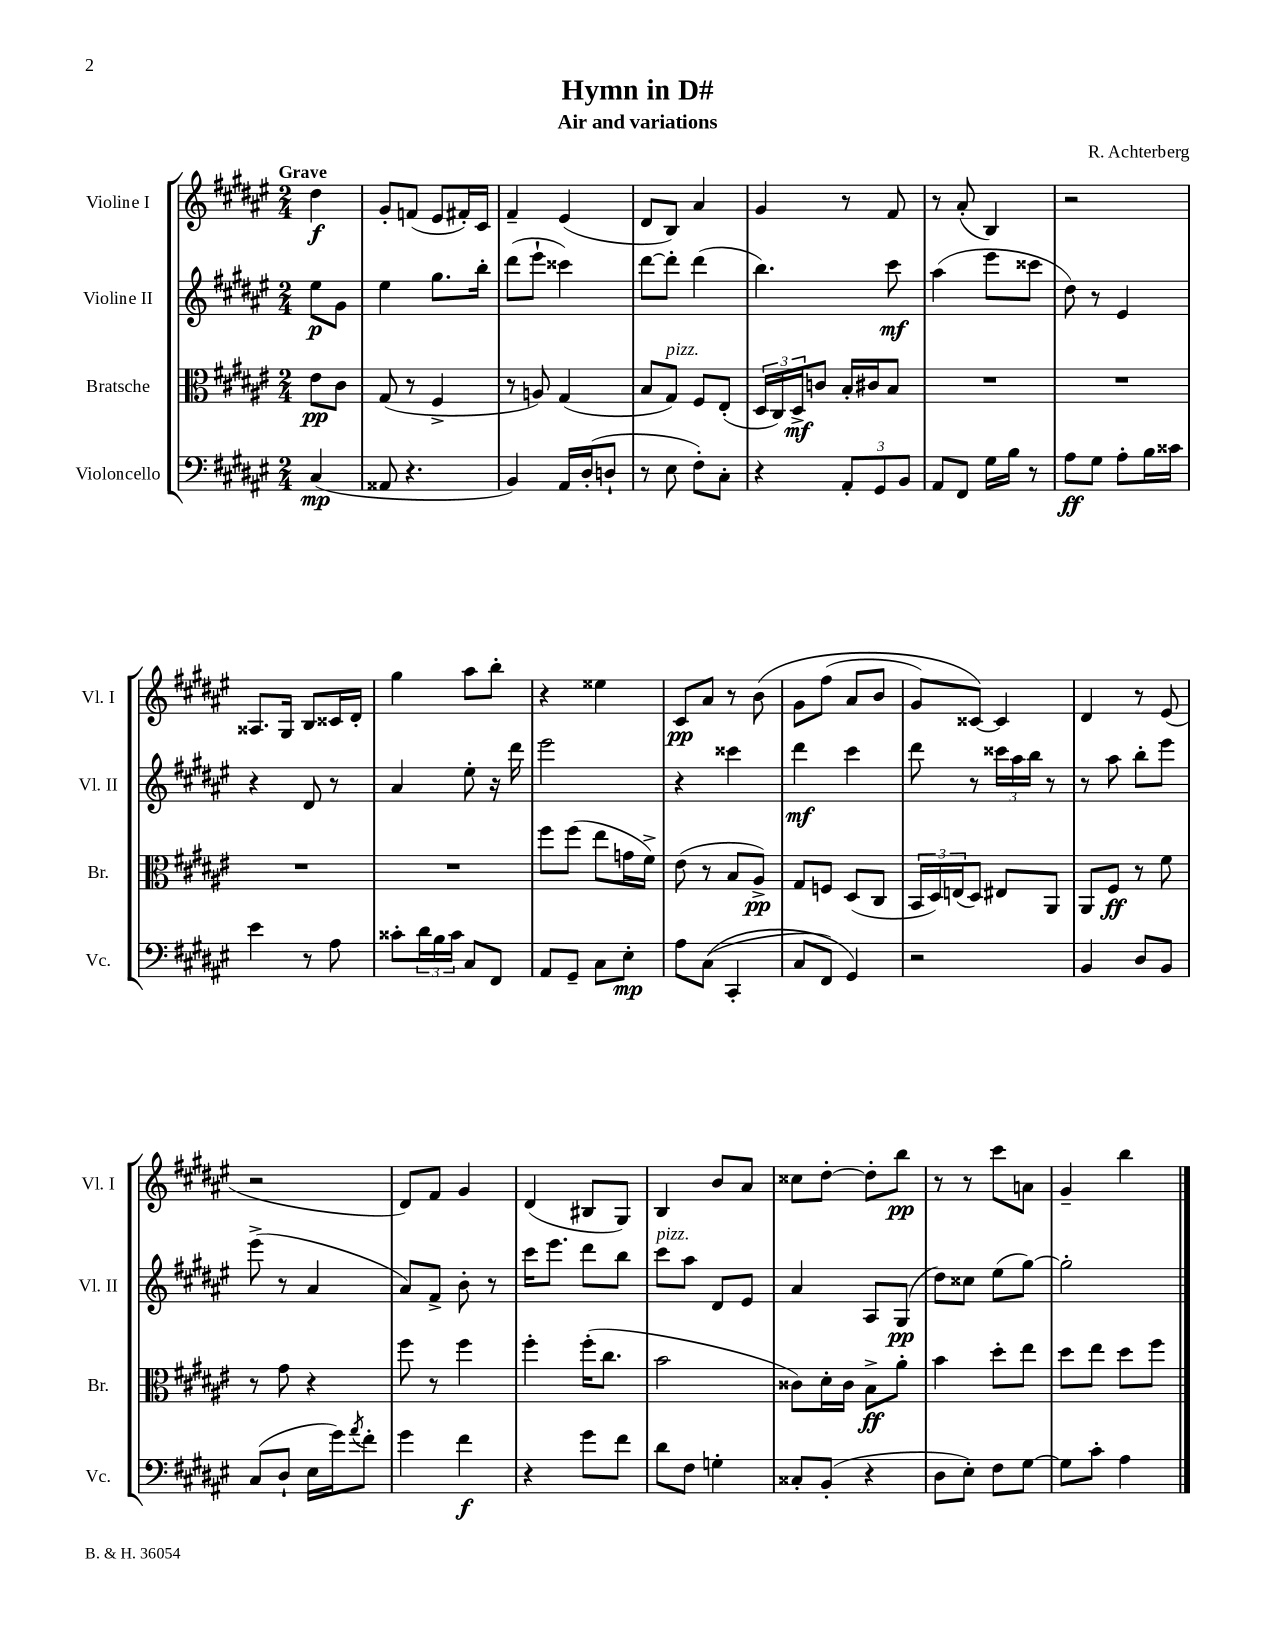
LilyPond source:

\header { title = "Hymn in D#" composer = "R. Achterberg" subtitle = "Air and variations" }
<<
\new StaffGroup <<
\new Staff = "s0" \with { instrumentName = "Violine I" shortInstrumentName = "Vl. I" } {
    \clef treble \key fis \major \numericTimeSignature \time 2/4 \partial 4 \tempo "Grave"
    dis''4\f |
    gis'8-. f'8( eis'8 fis'16-.) cis'16 |
    fis'4-- eis'4( |
    dis'8 b8) ais'4 |
    gis'4 r8 fis'8 |
    r8 ais'8-.( b4) |
    r2 |
    aisis8. gis16 b8 cisis'16 dis'16-. |
    gis''4 ais''8 b''8-. |
    r4 eisis''4 |
    cis'8\pp ais'8 r8 b'8\( |
    gis'8 fis''8( ais'8 b'8 |
    gis'8) cisis'8~\) cisis'4 |
    dis'4 r8 eis'8( |
    r2 |
    dis'8) fis'8 gis'4 |
    dis'4( bis8 gis8) |
    b4 b'8 ais'8 |
    cisis''8 dis''8~-. dis''8-. b''8\pp |
    r8 r8 cis'''8 a'8 |
    gis'4-- b''4 \bar "|." |
}
\new Staff = "s1" \with { instrumentName = "Violine II" shortInstrumentName = "Vl. II" } {
    \clef treble \key fis \major \numericTimeSignature \time 2/4 \partial 4
    eis''8\p gis'8 |
    eis''4 gis''8. b''16-. |
    dis'''8( eis'''8-! cisis'''4) |
    dis'''8~ dis'''8-. dis'''4( |
    b''4.) cis'''8\mf |
    ais''4( eis'''8 cisis'''8 |
    dis''8) r8 eis'4 |
    r4 dis'8 r8 |
    ais'4 eis''8-. r16 dis'''16 |
    eis'''2 |
    r4 cisis'''4 |
    dis'''4\mf cis'''4 |
    dis'''8 r8 \tuplet 3/2 { cisis'''16 ais''16 b''16 } r8 |
    r8 ais''8 b''8-. eis'''8 |
    eis'''8->( r8 ais'4 |
    ais'8) fis'8-> b'8-. r8 |
    cis'''16 eis'''8. dis'''8 b''8 |
    cis'''8^\markup { \italic "pizz." } ais''8 dis'8 eis'8 |
    ais'4 ais8 gis8\pp( |
    dis''8) cisis''8 eis''8( gis''8~) |
    gis''2-. \bar "|." |
}
\new Staff = "s2" \with { instrumentName = "Bratsche" shortInstrumentName = "Br." } {
    \clef alto \key fis \major \numericTimeSignature \time 2/4 \partial 4
    eis'8\pp cis'8 |
    gis8( r8 fis4-> |
    r8 a8) gis4( |
    b8 gis8^\markup { \italic "pizz." }) fis8 eis8-.( |
    \tuplet 3/2 { dis16 cis16) dis16->\mf } c'8 b16-. cis'16 b8 |
    R2 |
    R2 |
    R2 |
    R2 |
    fis''8 fis''8( eis''8 g'16 fis'16->) |
    eis'8( r8 b8 ais8->\pp) |
    gis8 f8 dis8( cis8 |
    \tuplet 3/2 { b,16 dis16) e16( } dis8) eis8 ais,8 |
    ais,8 fis8\ff r8 fis'8 |
    r8 gis'8 r4 |
    fis''8 r8 fis''4 |
    fis''4-. fis''16-.( cis''8. |
    b'2 |
    cisis'8) dis'16-. cisis'16 b8->\ff ais'8-. |
    b'4 dis''8-. eis''8 |
    dis''8 eis''8 dis''8 fis''8 \bar "|." |
}
\new Staff = "s3" \with { instrumentName = "Violoncello" shortInstrumentName = "Vc." } {
    \clef bass \key fis \major \numericTimeSignature \time 2/4 \partial 4
    cis4\mp( |
    aisis,8 r4. |
    b,4) ais,16 dis16-.( d8-! |
    r8 eis8 fis8-.) cis8-. |
    r4 \tuplet 3/2 { ais,8-. gis,8 b,8 } |
    ais,8 fis,8 gis16 b16 r8 |
    ais8\ff gis8 ais8-. b16 cisis'16 |
    eis'4 r8 ais8 |
    cisis'8-. \tuplet 3/2 { dis'16 b16 cisis'16 } cis8 fis,8 |
    ais,8 gis,8-- cis8 eis8-.\mp |
    ais8 cis8(\( cis,4-. |
    cis8 fis,8) gis,4\) |
    r2 |
    b,4 dis8 b,8 |
    cis8( dis8-! eis16 gis'16) \acciaccatura { ais'8 } fis'8-. |
    gis'4 fis'4\f |
    r4 gis'8 fis'8 |
    dis'8 fis8 g4-. |
    cisis8-. b,8-.( r4 |
    dis8 eis8-.) fis8 gis8~ |
    gis8 cis'8-. ais4 \bar "|." |
}
>>
>>
\layout { \context { \Score \remove "Bar_number_engraver" } }
